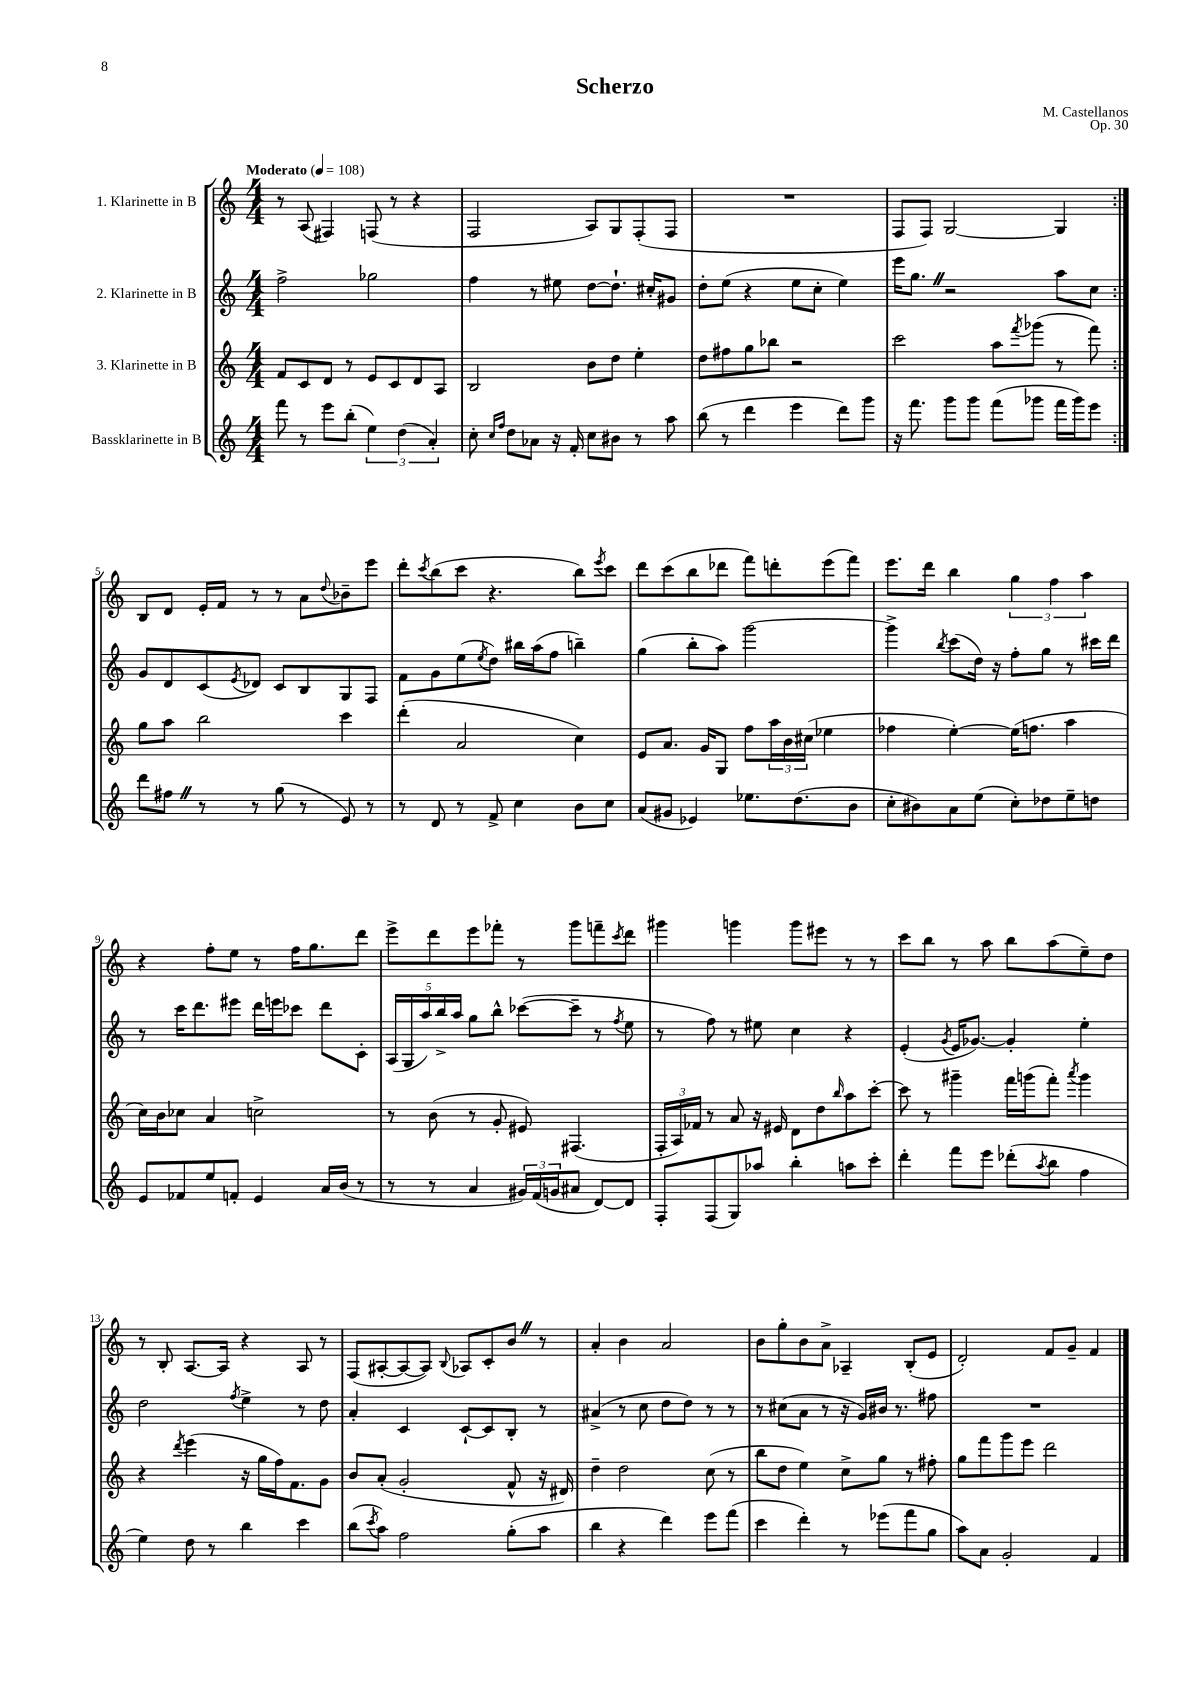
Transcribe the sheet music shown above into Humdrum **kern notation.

**kern	**kern	**kern	**kern
*staff4	*staff3	*staff2	*staff1
*clefG2	*clefG2	*clefG2	*clefG2
*k[]	*k[]	*k[]	*k[]
*M4/4	*M4/4	*M4/4	*M4/4
*MM108	*MM108	*MM108	*MM108
8fff\	8f/L	2ff^\	8r
8r	8c/	.	(8A/
8eee\L	8d/J	.	4F#/)
(8bb'\J	8r	.	.
6ee\)	8e/L	2gg-\	(8F/
.	8c/	.	8r
(6dd\	.	.	.
.	8d/	.	4r
6a'/)	.	.	.
.	8A/J	.	.
=	=	=	=
8cc'\	2B/	4ff\	2F/
16qqcc/LL	.	.	.
16qqff/JJ	.	.	.
8dd\L	.	.	.
8a-\J	.	8r	.
16r	.	8ee#\	.
16f'/	.	.	.
8cc\L	8b\L	[8dd\L	8A/L)
8b#\J	8dd\J	8.dd`\]J	8G/
8r	4ee'\	.	(8F'/
.	.	16cc#'/LK	.
8aa\	.	8g#/J	8F/J
=	=	=	=
(8bb\	8dd\L	8dd'\L	1r
8r	8ff#\	(8ee\J	.
4ddd\	8gg\	4r	.
.	8bb-\J	.	.
4eee\	2r	8ee\L	.
.	.	8cc'\J	.
8ddd\L)	.	4ee\)	.
8ggg\J	.	.	.
=	=	=	=
16r	2ccc\	16eee\LK	8F/L
8.fff\	.	8.gg\J	.
.	.	.	8F/J)
8ggg\L	.	2r	[2G/
8ggg\J	.	.	.
(8fff\L	8aa\L	.	.
.	8qfff/	.	.
8ggg-\J	(8ggg-\J	.	.
16fff\LL	8r	8aa\L	4G/]
16ggg-\J)	.	.	.
8eee\J	8fff\)	8cc\J	.
=:|!	=:|!	=:|!	=:|!
8ddd\L	8gg\L	8g/L	8B/L
8ff#\J	8aa\J	8d/	8d/J
8r	2bb\	(8c/	16e'/LL
.	.	.	16f/JJ
.	.	8qe/	.
8r	.	8d-/J)	8r
(8gg\	.	8c/L	8r
8r	.	8B/	8a\L
.	.	.	8qqdd/
8e/)	4ccc\	8G/	8b-~\
8r	.	8F/J	8eee\J
=	=	=	=
8r	(4ddd'\	8f\L	8ddd'\L
.	.	.	8qccc/
8d/	.	8g\	(8bb\
8r	2a/	(8ee\	8ccc\J
.	.	8qee/	.
8f^/	.	8dd\J)	4.r
4cc\	.	16bb#\LL	.
.	.	(16aa\J	.
.	.	8ff\J	.
8b\L	4cc\)	4bb~\)	8bb\L)
.	.	.	8qeee/
8cc\J	.	.	8ccc\J
=	=	=	=
(8a/L	8e/L	(4gg\	8ddd\L
8g#/J	8.a/J	.	(8ccc\
4e-/)	.	8bb'\L	8bb\
.	16g/LK	.	.
.	8G/J	8aa\J)	8ddd-\J
8.ee-\L	8ff\L	[2ggg\	8fff\L)
.	24aa\L	.	8ddd'\
.	24b\	.	.
(8.dd\	.	.	.
.	(24cc#\JJ	.	.
.	4ee-\	.	(8eee\
8b\J	.	.	8fff\J)
=	=	=	=
8cc'\L	4ff-\	4ggg^\]	8.eee\L
8b#\)	.	.	.
.	.	.	16ddd\Jk
.	.	8qbb/	.
8a\	[4ee'\)	(8ccc\L	4bb\
(8ee\J	.	16dd\Jk)	.
.	.	16r	.
8cc'\L)	(16ee\]LK	8ff'\L	6gg\
.	8.ff\J	.	.
8dd-\	.	8gg\J	.
.	.	.	6ff\
8ee~\	4aa\	8r	.
.	.	.	6aa\
8dd\J	.	16ccc#\LL	.
.	.	16ddd\JJ	.
=	=	=	=
8e/L	16cc\LL)	8r	4r
.	16b\J	.	.
8f-/	8cc-\J	16ccc\LK	.
.	.	8.ddd\	.
8ee/	4a/	.	8ff'\L
8f'/J	.	8eee#\J	8ee\J
4e/	2cc^\	16ddd\LL	8r
.	.	16eee\J	.
.	.	8ccc-\J	16ff\LK
.	.	.	8.gg\
16a/LL	.	8ddd\L	.
(16b/JJ	.	.	.
8r	.	8c'\J	8ddd\J
=	=	=	=
8r	8r	(20A/LL	8eee^\L
.	.	20G/	.
.	.	20aa/)	.
8r	(8b\	.	8ddd\
.	.	20bb^/	.
.	.	20aa/JJ	.
4a/	8r	8gg\L	8eee\
.	8g'/	8bb^^\J	8fff-'\J
24g#/LL)	8e#/)	([8ccc-\L	8r
(24f/	.	.	.
24g/J	.	.	.
8a#/J	(4.F#/	8ccc-~\]J	8ggg\L
[8d/L)	.	8r	8fff~\
.	.	8qff/	8qccc/
8d/]J	.	8ee\	8ddd\J
=	=	=	=
8F'/L	24F'/LL	8r	4ggg#\
.	24A/)	.	.
.	24f-/JJ	.	.
(8F/	8r	8ff\)	.
8G/)	8a/	8r	4ggg\
8aa-/J	16r	8ee#\	.
.	16e#/	.	.
4bb'\	8d\L	4cc\	8ggg\L
.	8dd\	.	8eee#\J
.	16qqbb/	.	.
8aa\L	8aa\	4r	8r
8ccc'\J	[8ccc'\J	.	8r
=	=	=	=
4ddd'\	8ccc\]	(4e'/	8ccc\L
.	8r	.	8bb\J
.	.	8qg/	.
8fff\L	4ggg#~\	16e/LK	8r
.	.	[8.g-/J)	.
8eee\J	.	.	8aa\
(8ddd-'\L	16fff\LL	4g-'/]	8bb\L
.	(16ggg\J	.	.
8qaa/	.	.	.
8bb\J	8fff'\J)	.	(8aa\
.	8qaaa/	.	.
4ff\	4ggg\	4ee'\	8ee~\)
.	.	.	8dd\J
=	=	=	=
4ee\)	4r	2dd\	8r
.	.	.	8B'/
.	8qddd/	.	.
8dd\	(4eee\	.	[8.A/L
8r	.	.	.
.	.	.	16A/]Jk
.	.	8qff/	.
4bb\	16r	4ee^\	4r
.	16gg\LL	.	.
.	16ff\J)	.	.
.	8.f\	.	.
4ccc\	.	8r	8A/
.	8g\J	8dd\	8r
=	=	=	=
(8bb\L	8b/L	4a'/	(8F/L
8qccc/	.	.	.
8aa\J)	(8a'/J	.	[8A#'/
2ff\	2g'/	4c/	8A#/_
.	.	.	8A#/]J)
.	.	.	8qqB/
.	.	[8c`/L	8A-/L
.	.	8c/]	8c'/
(8gg'\L	8f^^/	8B'/J	8b/J
8aa\J	16r	8r	8r
.	16d#/)	.	.
=	=	=	=
4bb\	4dd~\	(4a#^/	4a'/
4r	2dd\	8r	4b\
.	.	8cc\	.
4ddd\)	.	8dd\L	2a/
.	.	8dd\J)	.
8eee\L	(8cc\	8r	.
(8fff\J	8r	8r	.
=	=	=	=
4ccc\	8bb\L	8r	8b\L
.	8dd\J	(8cc#\L	8gg'\
4ddd'\)	4ee\)	8a\J	8b\
.	.	8r	8a^\J
8r	8cc^\L	16r	4A-~/
.	.	16g/LL)	.
(8eee-\L	8gg\J	16b#/JJ	.
.	.	8.r	.
8fff\	8r	.	(8B'/L
8gg\J	8ff#'\	8ff#\	8e/J
=	=	=	=
8aa\L)	8gg\L	1r	2d'/)
8a\J	8fff\	.	.
2g'/	8ggg\	.	.
.	8eee\J	.	.
.	2ddd\	.	8f/L
.	.	.	8g~/J
4f/	.	.	4f/
==	==	==	==
*-	*-	*-	*-
